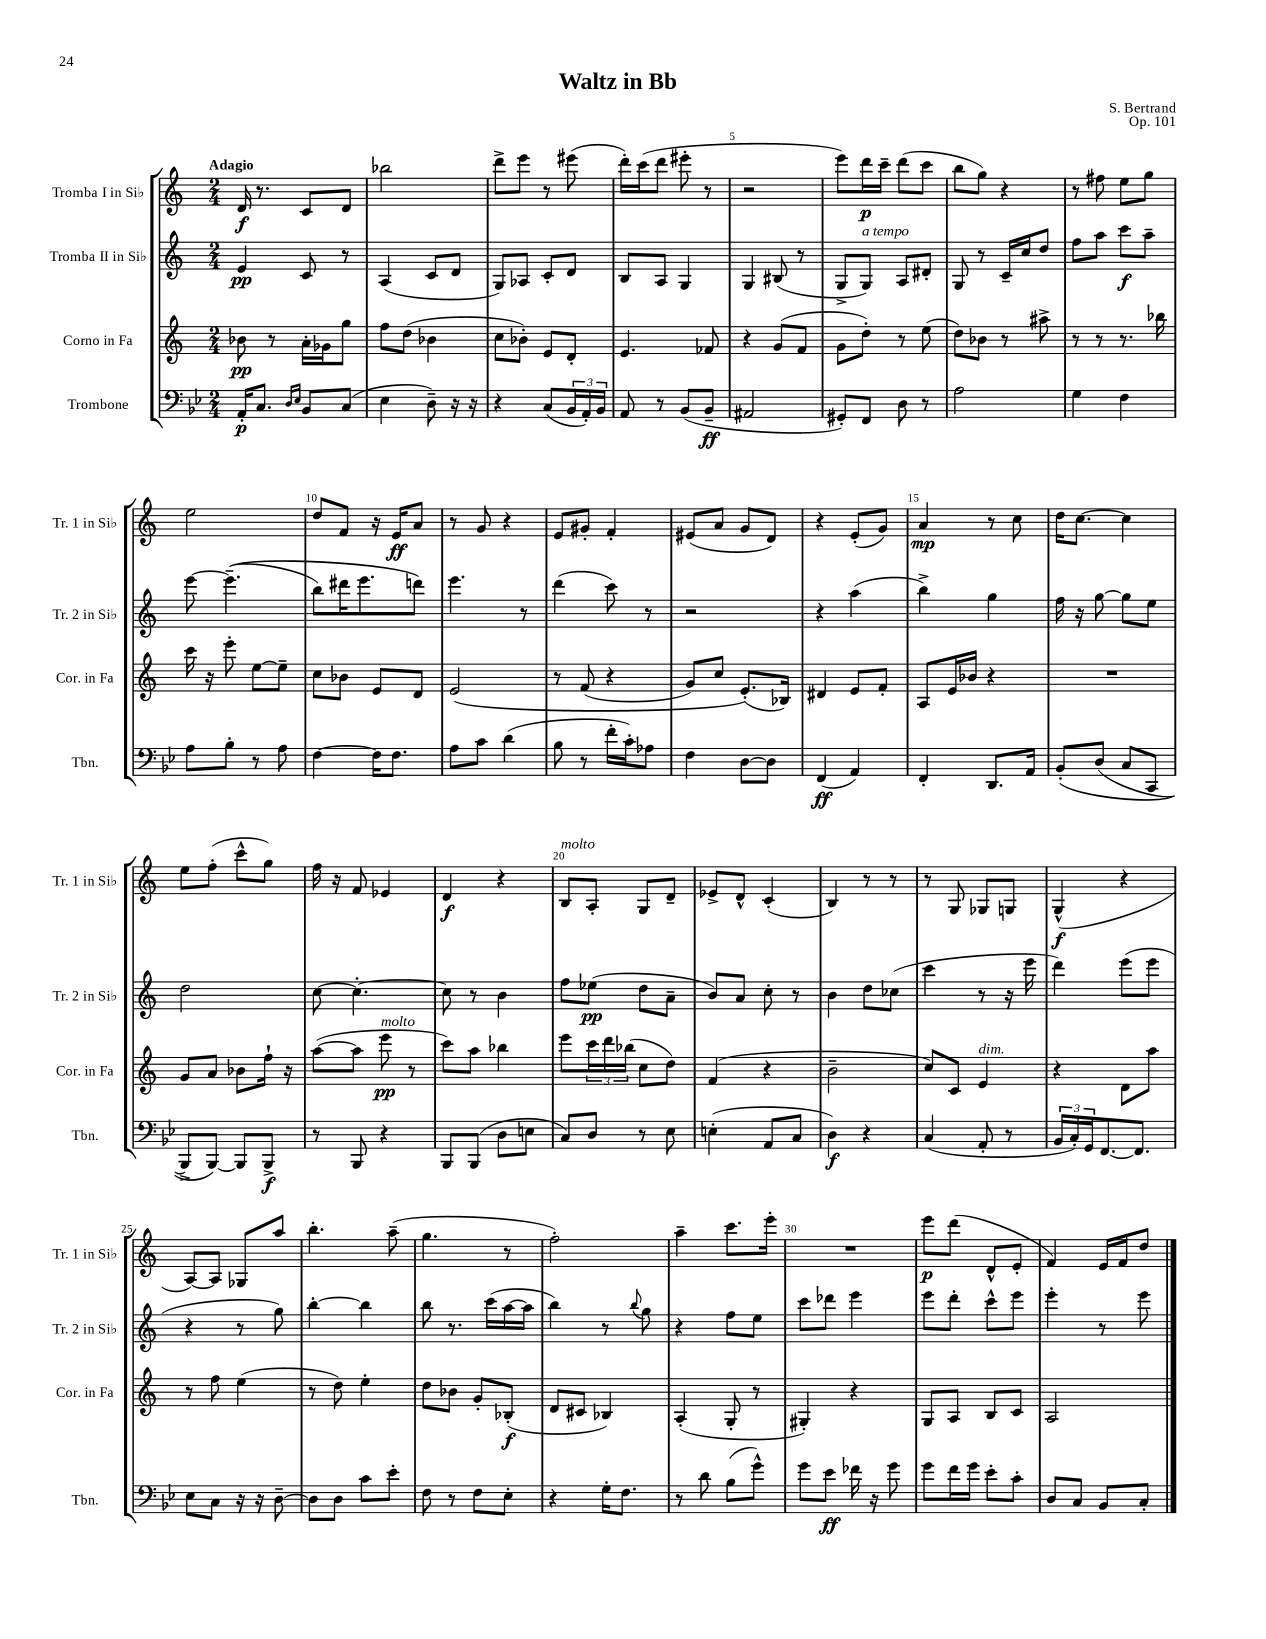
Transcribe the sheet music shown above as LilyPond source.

\header { title = "Waltz in Bb" composer = "S. Bertrand" opus = "Op. 101" }
<<
\new StaffGroup <<
\new Staff = "s0" \with { instrumentName = "Tromba I in Sib" shortInstrumentName = "Tr. 1 in Sib" } {
    \clef treble \key c \major \numericTimeSignature \time 2/4 \tempo "Adagio"
    d'16\f r8. c'8 d'8 |
    bes''2 |
    d'''8-> e'''8 r8 eis'''8( |
    d'''16-.) c'''16( d'''8 eis'''8-. r8 |
    r2 |
    e'''8) d'''16\p c'''16-- d'''8( c'''8 |
    b''8 g''8) r4 |
    r8 fis''8 e''8 g''8 |
    e''2 |
    d''8 f'8 r16 e'16\ff a'8 |
    r8 g'8 r4 |
    e'8 gis'8-. f'4-. |
    eis'8( a'8 g'8 d'8) |
    r4 e'8-.( g'8) |
    a'4\mp r8 c''8 |
    d''16 c''8.~ c''4 |
    e''8 f''8-.( c'''8-^ g''8) |
    f''16 r16 f'8 ees'4 |
    d'4\f r4 |
    b8^\markup { \italic "molto" } a8-. g8 d'8-- |
    ees'8-> d'8-^ c'4-.( |
    b4) r8 r8 |
    r8 g8 ges8 g8 |
    g4-^\f( r4 |
    a8~) a8 ges8 a''8 |
    b''4.-. a''8--( |
    g''4. r8 |
    f''2-.) |
    a''4-- c'''8. e'''16-. |
    R2 |
    e'''8\p d'''8( d'8-^ e'8-. |
    f'4) e'16 f'16 d''8 \bar "|." |
}
\new Staff = "s1" \with { instrumentName = "Tromba II in Sib" shortInstrumentName = "Tr. 2 in Sib" } {
    \clef treble \key c \major \numericTimeSignature \time 2/4
    e'4\pp c'8 r8 |
    a4( c'8 d'8 |
    g8) aes8 c'8-. d'8 |
    b8 a8 g4 |
    g4 bis8( r8 |
    g8-> g8^\markup { \italic "a tempo" }) a8 dis'8-. |
    g8 r8 c'16-- c''16 d''8 |
    f''8 a''8 c'''8\f a''8-- |
    e'''8~ e'''4.--(\( |
    b''8) dis'''16 e'''8. d'''8\) |
    e'''4. r8 |
    d'''4( c'''8) r8 |
    r2 |
    r4 a''4( |
    b''4->) g''4 |
    f''16 r16 g''8~ g''8 e''8 |
    d''2 |
    c''8~ c''4.~-. |
    c''8 r8 b'4 |
    f''8 ees''8\pp( d''8 a'8-- |
    b'8) a'8 c''8-. r8 |
    b'4 d''8 ces''8( |
    c'''4 r8 r16 e'''16 |
    d'''4) e'''8( e'''8 |
    r4 r8 g''8) |
    b''4~-. b''4 |
    b''8 r8. c'''16( a''16~ a''16 |
    b''4) r8 \appoggiatura { b''8 } g''8 |
    r4 f''8 e''8 |
    c'''8 des'''8 e'''4 |
    e'''8 d'''8-. c'''8-^ e'''8 |
    e'''4-. r8 e'''8 \bar "|." |
}
\new Staff = "s2" \with { instrumentName = "Corno in Fa" shortInstrumentName = "Cor. in Fa" } {
    \clef treble \key c \major \numericTimeSignature \time 2/4
    bes'8\pp r8 a'16-. ges'16 g''8 |
    f''8 d''8( bes'4 |
    c''8 bes'8-.) e'8 d'8-. |
    e'4. fes'8 |
    r4 g'8( f'8 |
    g'8 d''8-.) r8 e''8( |
    d''8) bes'8 r8 ais''8-> |
    r8 r8 r8. bes''16 |
    c'''16 r16 e'''8-. e''8~ e''8-- |
    c''8 bes'8 e'8 d'8 |
    e'2\( |
    r8 f'8( r4 |
    g'8) c''8 e'8.-.(\) bes16) |
    dis'4 e'8 f'8-. |
    a8 e'16 bes'16 r4 |
    R2 |
    g'8 a'8 bes'8 f''16-! r16 |
    a''8~( a''8 e'''8\pp^\markup { \italic "molto" } r8 |
    c'''8) a''8 bes''4 |
    e'''8 \tuplet 3/2 { c'''16 d'''16 bes''16( } c''8 d''8) |
    f'4( r4 |
    b'2-- |
    c''8) c'8 e'4^\markup { \italic "dim." } |
    r4 d'8 a''8 |
    r8 f''8 e''4( |
    r8 d''8) e''4-. |
    d''8 bes'8 g'8-. bes8-.\f( |
    d'8 cis'8 bes4) |
    a4-.( g8-. r8 |
    gis4-.) r4 |
    g8 a8 b8 c'8 |
    a2 \bar "|." |
}
\new Staff = "s3" \with { instrumentName = "Trombone" shortInstrumentName = "Tbn." } {
    \clef bass \key bes \major \numericTimeSignature \time 2/4
    a,16-.\p c8. \grace { d16 ees16 } bes,8 c8( |
    ees4 d8--) r16 r16 |
    r4 c8( \tuplet 3/2 { bes,16 a,16-.) bes,16 } |
    a,8 r8 bes,8( bes,8--\ff |
    ais,2 |
    gis,8-.) f,8 d8 r8 |
    a2 |
    g4 f4 |
    a8 bes8-. r8 a8 |
    f4~ f16 f8. |
    a8 c'8 d'4( |
    bes8 r8 f'16-. c'16-.) aes8 |
    f4 d8~ d8 |
    f,4\ff( a,4) |
    f,4-. d,8. a,16 |
    bes,8-.\( d8( c8 c,8 |
    bes,,8->) bes,,8~\) bes,,8 bes,,8->\f |
    r8 bes,,8 r4 |
    bes,,8 bes,,8( d8 e8 |
    c8) d8 r8 ees8 |
    e4-.( a,8 c8 |
    d4\f) r4 |
    c4( a,8-. r8 |
    \tuplet 3/2 { bes,16 c16-.) g,16 } f,8.~ f,8. |
    ees8 c8 r16 r16 d8~-- |
    d8 d8 c'8 ees'8-. |
    f8 r8 f8 ees8-. |
    r4 g16-. f8. |
    r8 d'8 bes8( g'8-^) |
    g'8 ees'8\ff fes'16 r16 g'8 |
    g'8 f'16 g'16 ees'8-. c'8-. |
    d8 c8 bes,8 c8-. \bar "|." |
}
>>
>>
\layout { \context { \Score \override BarNumber.break-visibility = ##(#f #t #t) barNumberVisibility = #(every-nth-bar-number-visible 5) } }
